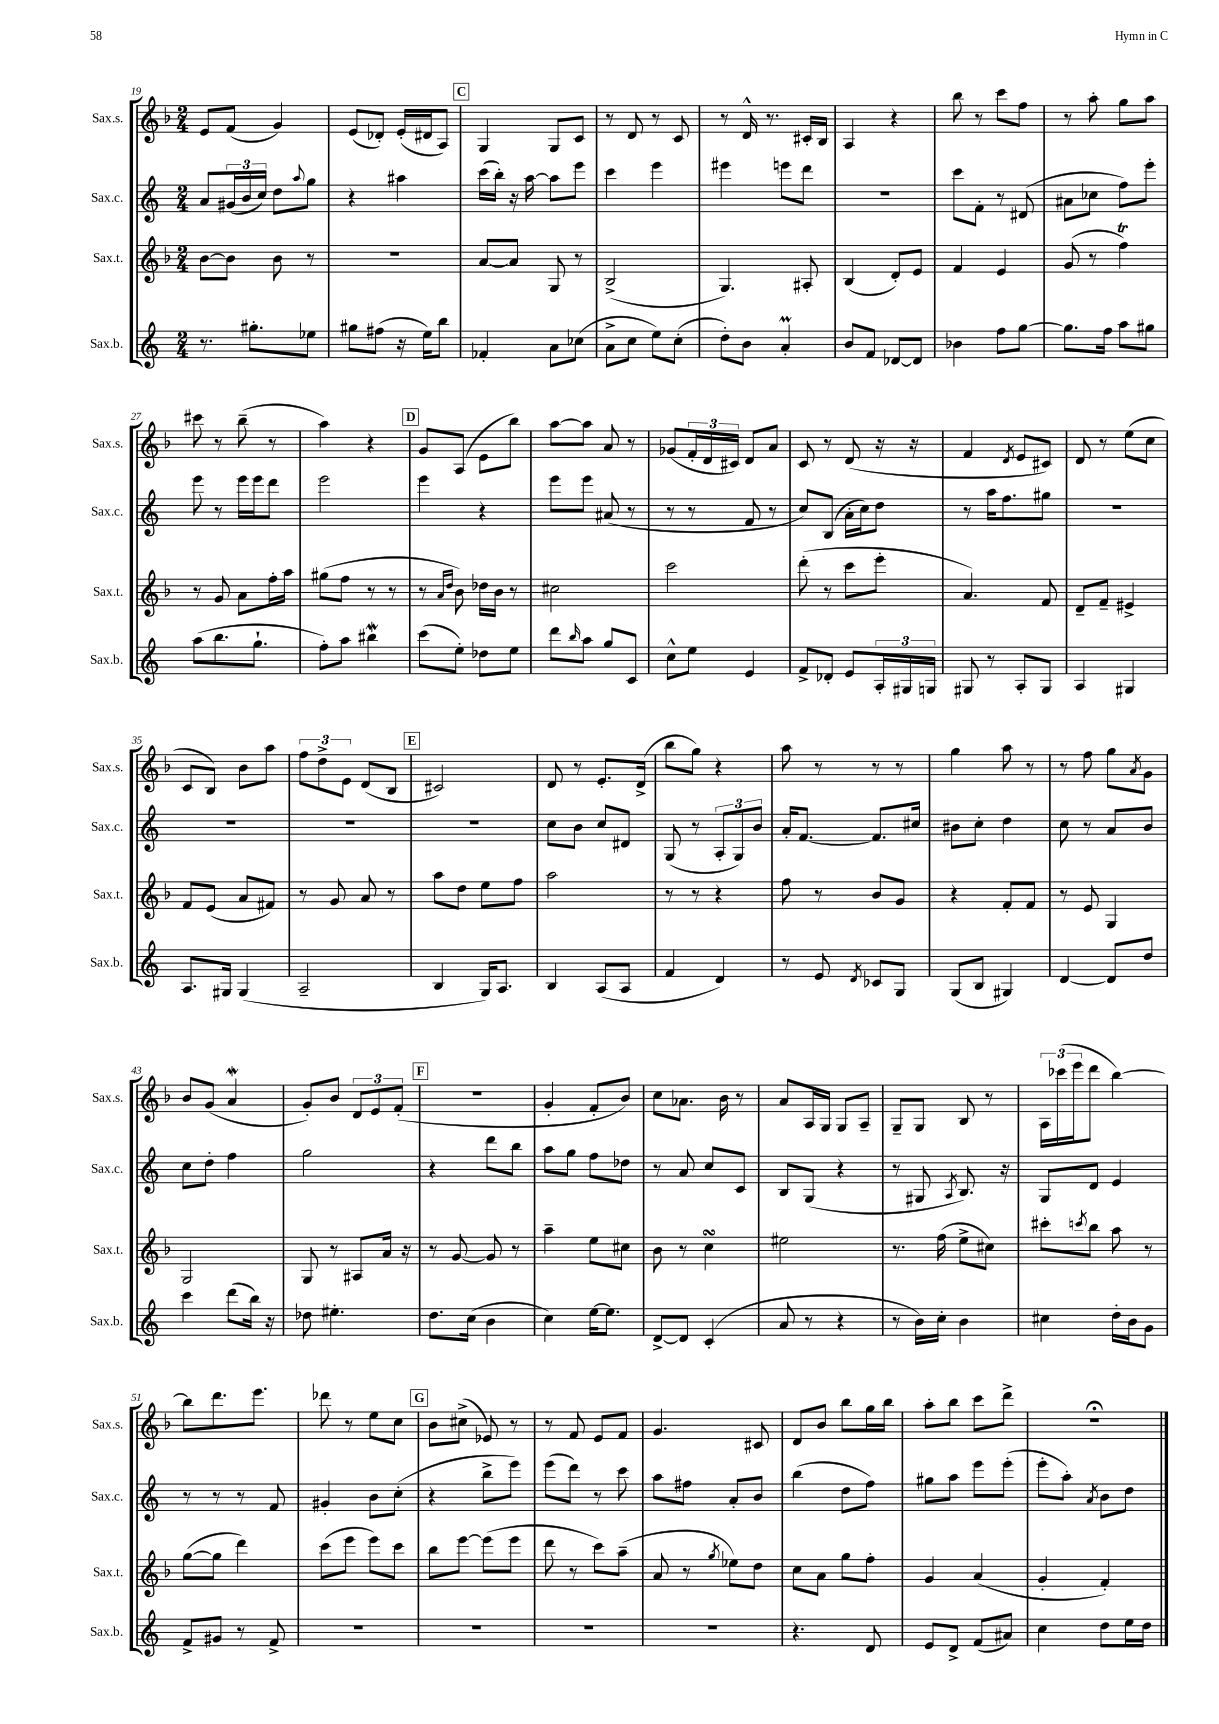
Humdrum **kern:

**kern	**kern	**kern	**kern
*staff4	*staff3	*staff2	*staff1
*clefG2	*clefG2	*clefG2	*clefG2
*k[]	*k[b-]	*k[]	*k[b-]
*M2/4	*M2/4	*M2/4	*M2/4
8.r	[8b-\L	8a/L	8e/L
.	8b-\]J	(24g#/L	(8f/J
.	.	24b/	.
8.gg#'\L	.	.	.
.	.	24cc/JJ)	.
.	8b-\	8dd\L	4g/)
.	.	8qqaa/	.
8ee-\J	8r	8gg\J	.
=	=	=	=
8gg#\L	2r	4r	(8e/L
(8ff#\J	.	.	8d-'/J)
16r	.	4aa#\	(16e'/LL
16ee\LK)	.	.	16d#/J
8bb\J	.	.	8A/J)
=	=	=	=
4f-'/	[8a/L	(16ccc\LL	4G/
.	.	16bb'\JJ)	.
.	8a/]J	16r	.
.	.	[16aa\	.
8a\L	8G/	8aa\]L	8G/L
(8cc-\J	8r	8eee\J	8c/J
=	=	=	=
8a^\L	(2B-^/	4ccc\	8r
8cc\J	.	.	8d/
8ee\L)	.	4eee\	8r
(8cc'\J	.	.	8c/
=	=	=	=
8dd'\L)	4.G/)	4eee#\	8r
8b\J	.	.	16d^^/
.	.	.	8.r
4a'/	.	8eee\L	.
.	8A#'/	8ddd\J	16c#'/LL
.	.	.	16B-/JJ
=	=	=	=
8b/L	(4B-/	2r	4A/
8f/J	.	.	.
[8d-/L	8d'/L)	.	4r
8d-/]J	8e/J	.	.
=	=	=	=
4b-\	4f/	8ccc\L	8bb-\
.	.	8f'\J	8r
8ff\L	4e/	8r	8ccc\L
[8gg\J	.	(8d#/	8ff\J
=	=	=	=
8.gg\]L	(8g/	8a#\L	8r
.	8r	8cc-\J	8aa'\
16ff\Jk	.	.	.
8aa\L	4ff\)	8ff\L)	8gg\L
8gg#\J	.	8eee'\J	8aa\J
=	=	=	=
(8aa\L	8r	8eee\	8ccc#\
8.bb\	8g/	8r	8r
.	8a\L	16eee\LL	(8bb-~\
8.gg`\J	.	16eee\J	.
.	16ff'\L	8ddd\J	8r
.	16aa\JJ	.	.
=	=	=	=
8ff'\L)	(8gg#\L	2eee\	4aa\)
8aa\J	8ff\J	.	.
4bb#\	8r	.	4r
.	8r	.	.
=	=	=	=
(8ccc\L	8r	4eee\	8g/L
.	16qqa/LL	.	.
.	16qqdd/JJ	.	.
8ee'\J)	8b-\)	.	(8A/J
8dd-\L	16dd-\LL	4r	8e\L
.	16b-\JJ	.	.
8ee\J	8r	.	8bb-\J)
=	=	=	=
8ddd\L	2cc#\	8eee\L	[8aa\L
16qqbb/	.	.	.
8aa\J	.	8eee\J	8aa\]J
8gg/L	.	(8a#/	8a/
8c/J	.	8r	8r
=	=	=	=
8cc^^\L	2ccc\	8r	(8g-/L
8ee\J	.	8r	24f'/L
.	.	.	24d/
.	.	.	24c#/JJ)
4e/	.	8f/	8d/L
.	.	8r	8a/J
=	=	=	=
8f^/L	(8ddd'\	8cc/L)	8c/
8d-'/J	8r	(8B/J	8r
8e/L	8ccc\L	16a'\LL	(8d/
.	.	16cc\J)	.
24A'/L	8eee'\J	8dd\J	16r
24G#/	.	.	.
.	.	.	16r
24G/JJ	.	.	.
=	=	=	=
8G#/	4.a/)	8r	4f/
8r	.	16aa\LK	.
.	.	8.ff\	.
.	.	.	8qd/
8A'/L	.	.	8e/L
8G#/J	8f/	8gg#\J	8c#/J)
=	=	=	=
4A/	8d~/L	2r	8d/
.	8f~/J	.	8r
4G#/	4e#^/	.	(8ee\L
.	.	.	8cc\J
=	=	=	=
8.A/L	8f/L	2r	8c/L
.	(8e/J	.	8B-/J)
16G#/Jk	.	.	.
(4G#/	8a/L	.	8b-\L
.	8f#/J)	.	8aa\J
=	=	=	=
2A~/	8r	2r	12ff\L
.	.	.	12dd^\
.	8g/	.	.
.	.	.	12e\J
.	8a/	.	(8d/L
.	8r	.	8B-/J
=	=	=	=
4B/	8aa\L	2r	2c#/)
.	8dd\J	.	.
16G/LK)	8ee\L	.	.
8.A/J	.	.	.
.	8ff\J	.	.
=	=	=	=
4B/	2aa\	8cc\L	8d/
.	.	8b\J	8r
(8A/L	.	8cc/L	8.e'/L
8A/J	.	8d#/J	.
.	.	.	(16d^/Jk
=	=	=	=
4f/	8r	(8G/	8bb-\L
.	8r	8r	8gg\J)
4d/)	4r	12A'/L	4r
.	.	12G/)	.
.	.	12b/J	.
=	=	=	=
8r	8ff\	16a'/LK	8aa\
.	.	[8.f/J	.
8e/	8r	.	8r
8qd/	.	.	.
8c-/L	8b-/L	8.f/]L	8r
8G/J	8g/J	.	8r
.	.	16cc#/Jk	.
=	=	=	=
(8G/L	4r	8b#\L	4gg\
8B/J	.	8cc'\J	.
4G#/)	8f'/L	4dd\	8aa\
.	8f/J	.	8r
=	=	=	=
[4d/	8r	8cc\	8r
.	8e/	8r	8ff\
8d/]L	4G/	8a/L	8gg\L
.	.	.	8qa/
8dd/J	.	8b/J	8g\J
=	=	=	=
4ccc\	2G/	8cc\L	8b-/L
.	.	8dd'\J	(8g/J
(8ddd\L	.	4ff\	4a/
16bb\Jk)	.	.	.
16r	.	.	.
=	=	=	=
8dd-\	8G/	2gg\	8g'/L)
4.ee#'\	8r	.	8b-/J
.	8A#/L	.	12d/L
.	.	.	12e/
.	16a/Jk	.	.
.	.	.	(12f'/J
.	16r	.	.
=	=	=	=
8.dd\L	8r	4r	2r
.	[8g/	.	.
(16cc\Jk	.	.	.
4b\	8g/]	8ddd\L	.
.	8r	8bb\J	.
=	=	=	=
4cc\)	4aa~\	8aa\L	4g'/
.	.	8gg\J	.
[16ee\LK	8ee\L	8ff\L	8f'/L
8.ee\]J	.	.	.
.	8cc#\J	8dd-\J	8b-/J)
=	=	=	=
[8d^/L	8b-\	8r	8cc\L
8d/]J	8r	8a/	8.a-\J
(4c'/	4cc\	8cc/L	.
.	.	.	16b-\
.	.	8c/J	8r
=	=	=	=
8a/	2ee#\	8B/L	8a/L
8r	.	(8G/J	16A/L
.	.	.	16G/JJ
4r	.	4r	8G/L
.	.	.	8A~/J
=	=	=	=
8r	8.r	8r	8G~/L
16b\LL)	.	8G#/	8G/J
16cc'\JJ	(16ff\	.	.
.	.	8qA/	.
4b\	8ee^\L	8.B/)	8B-/
.	8cc#\J)	.	8r
.	.	16r	.
=	=	=	=
4cc#\	8ccc#'\L	8G/L	24A\LL
.	.	.	(24ccc-\
.	.	.	24eee\J
.	8qccc/	.	.
.	8bb-\J	8d/J	8ddd\J
16dd'\LL	8aa\	4e/	[4bb-\)
16b\J	.	.	.
8g\J	8r	.	.
=	=	=	=
8f^/L	([8gg\L	8r	8bb-\]L
8g#/J	8gg\]J	8r	8.ddd\
8r	4ddd\)	8r	.
.	.	.	8.eee\J
8f^/	.	8f/	.
=	=	=	=
2r	(8ccc\L	4g#'/	8ddd-\
.	8eee\J	.	8r
.	8eee\L)	8b\L	8ee\L
.	8ccc\J	(8cc'\J	8cc\J
=	=	=	=
2r	8bb-\L	4r	8b-\L
.	[8eee\J	.	(8cc#^\J
.	(8eee\]L	8bb^\L	8e-/)
.	8eee\J	8eee\J)	8r
=	=	=	=
2r	8ddd\	(8eee\L	8r
.	8r	8ddd\J)	8f/
.	8ccc\L)	8r	8e/L
.	(8aa~\J	8ccc\	8f/J
=	=	=	=
2r	8a/	8aa\L	4.g/
.	8r	8ff#\J	.
.	8qgg/	.	.
.	8ee-\L)	8a'/L	.
.	8dd\J	8b/J	8c#/
=	=	=	=
4.r	8cc\L	(4bb\	8d/L
.	8a\J	.	8b-/J
.	8gg\L	8dd\L	8bb-\L
8d/	8ff'\J	8ff\J)	16gg\L
.	.	.	16bb-\JJ
=	=	=	=
8e/L	4g/	8gg#\L	8aa'\L
8d^/J	.	8aa\J	8bb-\J
(8f/L	(4a/	8eee\L	8ccc\L
8a#/J)	.	(8eee'\J	8ddd^\J
=	=	=	=
4cc\	4g'/	8eee'\L	2r;
.	.	8aa'\J)	.
.	.	8qa/	.
8dd\L	4f'/)	8b\L	.
16ee\L	.	8dd\J	.
16dd\JJ	.	.	.
==	==	==	==
*-	*-	*-	*-
